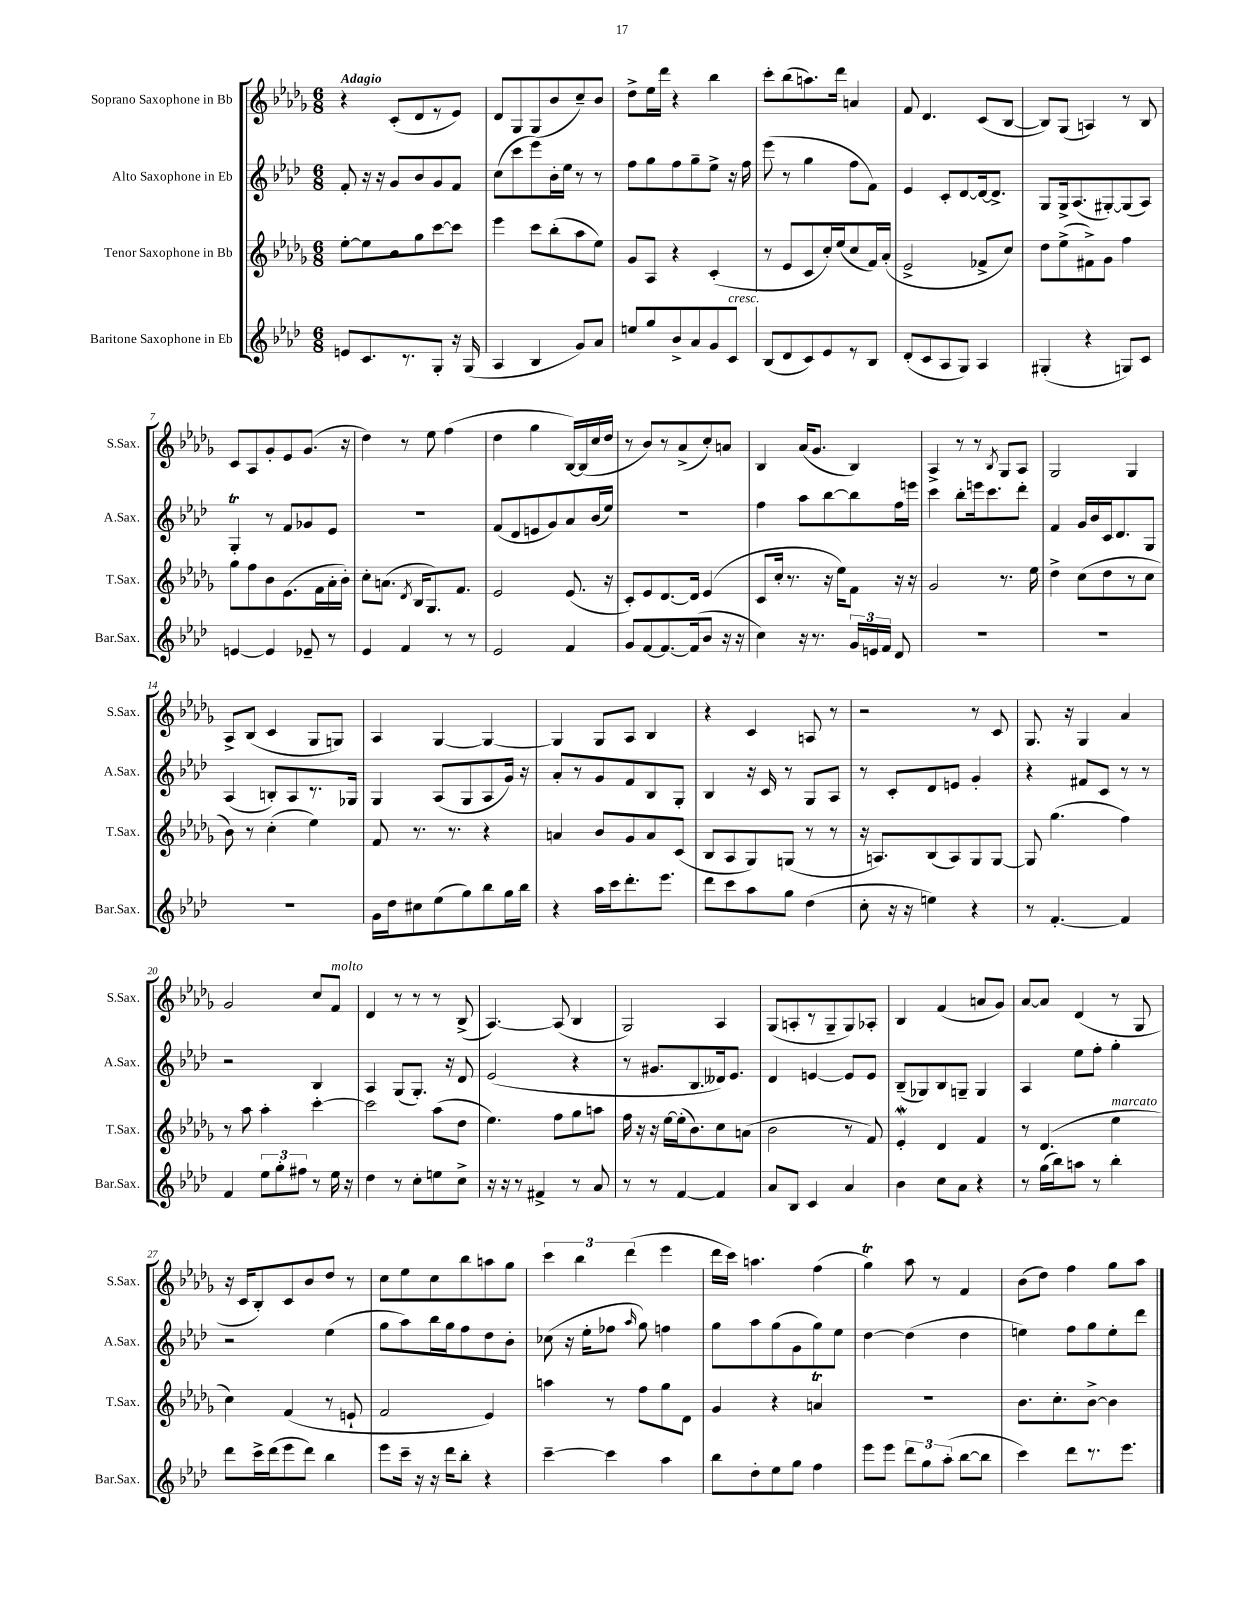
<<
\new StaffGroup <<
\new Staff = "s0" \with { instrumentName = "Soprano Saxophone in Bb" shortInstrumentName = "S.Sax." } {
    \clef treble \key des \major \numericTimeSignature \time 6/8 \tempo "Adagio"
    \autoBeamOff r4 c'8[-.( des'8 r8 ees'8]) |
    des'8[ ges8 ges8( bes'8 c''8--) bes'8] |
    des''8[-> ees''16 des'''16] r4 bes''4 |
    c'''8[-. bes''8( a''8.) des'''16] a'4 |
    f'8 des'4. c'8[( bes8]~ |
    bes8[) ges8]( a4) r8 bes8 |
    c'8[ aes8 ges'8-. ees'8 ges'8.]( r16 |
    des''4) r8 ees''8 f''4( |
    des''4 ges''4 bes16[~) bes16( c''16 des''16] |
    r8 bes'8[) r8 aes'8->( c''8-.) a'8] |
    bes4 aes'16[( ges'8.] bes4) |
    aes4-> r8 r8 \acciaccatura { bes8 } ges8[ aes8] |
    ges2 ges4 |
    aes8[-> bes8]( c'4 ges8[ g8]) |
    aes4 ges4~ ges4~ |
    ges4 ges8[ aes8] bes4 |
    r4 c'4 a8 r8 |
    r2 r8 c'8 |
    ges8. r16 ges4 aes'4 |
    ges'2 c''8[ f'8]^\markup { \italic "molto" } |
    des'4 r8 r8 r8 bes8->( |
    aes4.~) aes8( bes4 |
    ges2) aes4 |
    ges8[( a8-. r8 ges8-- ges8) aes8]-. |
    bes4 f'4( a'8[ ges'8]) |
    aes'8[~ aes'8] des'4( r8 ges8 |
    r16 c'16[ bes8-.) c'8 bes'8 des''8] r8 |
    c''8[ ees''8 c''8 bes''8 a''8 ges''8] |
    \tuplet 3/2 { c'''4 bes''4 des'''4( } ees'''4 |
    des'''16[ c'''16]) a''4. f''4( |
    ges''4\trill) aes''8 r8 f'4 |
    bes'8[( des''8]) f''4 ges''8[ aes''8] \bar "|." |
}
\new Staff = "s1" \with { instrumentName = "Alto Saxophone in Eb" shortInstrumentName = "A.Sax." } {
    \clef treble \key aes \major \numericTimeSignature \time 6/8
    \autoBeamOff f'8-. r16 r16 g'8[ bes'8 g'8 f'8] |
    c''8[( c'''8 ees'''8) bes'16-. ees''16] r8 r8 |
    f''8[ g''8 f''8 g''8-- ees''8]-> r16 f''16 |
    ees'''8( r8 g''4 f''8[ f'8]) |
    ees'4 c'8[-. des'8~ des'16~ des'8.]-> |
    g8[ g16-> aes8.( gis8~-.) gis8( aes8]) |
    g4-.\trill r8 f'8[ ges'8 ees'8] |
    R2. |
    f'8[( des'8 e'8 g'8) aes'8 bes'16( ees''16]) |
    R2. |
    f''4 aes''8[ bes''8~ bes''8 f''16 e'''16] |
    c'''4 bes''8[-. e'''16 c'''8. des'''8]-. |
    f'4 g'16[ bes'16 c'16 des'8. g8] |
    aes4( b8[-.) aes8 r8. ges16] |
    g4 aes8[( g8 aes8 g'16]) r16 |
    aes'8[-. r8 g'8 f'8 bes8 g8]-. |
    bes4 r16 c'16 r8 g8[ aes8] |
    r8 c'8[-. des'8 e'8] g'4-. |
    r4 fis'8[ c'8] r8 r8 |
    r2 bes4 |
    aes4 g8[( g8.]-.) r16 des'8 |
    ees'2( r4 |
    r8 gis'8.[ bes8. deses'16) ees'8.] |
    des'4 e'4~ e'8[ e'8] |
    bes8[--( ges8) bes8 g8]-- g4 |
    aes4 ees''8[ f''8]-. g''4-. |
    r2 ees''4( |
    g''8[ aes''8) bes''16 g''16 f''8 des''8 bes'8]-. |
    ces''8( r16 ees''16[-. fes''8] \grace { aes''16 } g''8) f''4 |
    g''8[ aes''8 g''8( g'8 g''8) ees''8] |
    des''4~ des''4( des''4 |
    e''4) f''8[ g''8 e''8-. des'''8] \bar "|." |
}
\new Staff = "s2" \with { instrumentName = "Tenor Saxophone in Bb" shortInstrumentName = "T.Sax." } {
    \clef treble \key des \major \numericTimeSignature \time 6/8
    \autoBeamOff ees''8[~-. ees''8 bes'8 ges''8 c'''8~ c'''8] |
    ees'''4 c'''8[ bes''8-.( aes''8 ees''8]) |
    ges'8[ aes8] r4 c'4-.( |
    r8 ees'8[ c'8 c''16-.) ees''16( c''8 f'16) aes'16]-.( |
    ees'2-> fes'8[-> c''8]) |
    des''8[ ees''8->( fis'8->) ges'8] f''4 |
    ges''8[ f''8 bes'8 ees'8.( f'16 aes'16-. bes'16]-.) |
    c''8[-. a'8.]( \acciaccatura { des'8 } bes16[ ges8.) f'8.] |
    ees'2 ees'8.( r16 |
    c'8[-.) ees'8 des'8.~ des'16] ees'4( |
    c'8[ c''16]-. r8. r16 ees''16[) f'8] r16 r16 |
    ges'2 r8. ees''16 |
    des''4-> c''8[( des''8 r8 c''8] |
    bes'8) r8 c''4-.( ees''4) |
    f'8 r8. r8. r4 |
    a'4 bes'8[ ges'8 a'8 c'8]( |
    bes8[ aes8 ges8) g8]( r8 r8 |
    r16 a8.[) bes8( a8) ges8 ges8]~ |
    ges8 ges''4.( f''4) |
    r8 aes''8 aes''4-. c'''4~-. |
    c'''2 aes''8[( des''8] |
    ees''4.) f''8[ ges''8 a''8] |
    f''16 r16 r16 ees''16[~ ees''16-.( bes'8.) c''8 a'8]( |
    bes'2 r8 f'8) |
    ees'4-.\mordent des'4 f'4 |
    r8 des'4.( ees''4^\markup { \italic "marcato" } |
    c''4) f'4( r8 e'8-! |
    f'2 ees'4) |
    a''4 r8 f''8[ ges''8 des'8] |
    ges'4 r4 a'4\trill |
    R2. |
    bes'8.[ c''8.-. bes'8]~-> bes'4 \bar "|." |
}
\new Staff = "s3" \with { instrumentName = "Baritone Saxophone in Eb" shortInstrumentName = "Bar.Sax." } {
    \clef treble \key aes \major \numericTimeSignature \time 6/8
    \autoBeamOff e'8[ c'8. r8. g8]-. r16 g16( |
    aes4 bes4 g'8[) aes'8] |
    e''8[ g''8 bes'8-> aes'8 g'8 c'8]^\markup { \italic "cresc." } |
    bes8[( des'8 c'8) ees'8 r8 bes8] |
    des'8[-.( c'8 aes8 g8]) aes4 |
    gis4-.( r4 g8[) c'8] |
    e'4~ e'4 ees'8-- r8 |
    ees'4 f'4 r8 r8 |
    ees'2 f'4 |
    g'8[ f'8~ f'8.~ f'16( bes'8] r16 r16 |
    c''4) r16 r8. \tuplet 3/2 { g'16[ e'16 f'16] } des'8 |
    R2. |
    R2. |
    R2. |
    g'16[ des''16 cis''8 ees''8( g''8) bes''8 g''16 bes''16] |
    r4 aes''16[ c'''16 des'''8.-. ees'''8.] |
    des'''8[ c'''8 aes''8 g''8] des''4( |
    c''8-. r16 r16 e''4) r4 |
    r8 f'4.~-. f'4 |
    f'4 \tuplet 3/2 { ees''8[ g''8-. fis''8] } r8 ees''16 r16 |
    des''4 r8 c''8[-. e''8 c''8]-> |
    r16 r16 r8 fis'4-> r8 aes'8 |
    r8 r8 f'4~ f'4 |
    aes'8[ bes8] c'4 aes'4 |
    bes'4 c''8[ aes'8] r4 |
    r8 g''16[( bes''16) a''8] r8 bes''4-. |
    des'''8[ c'''16-> des'''16( ees'''8 des'''8]) bes''4 |
    ees'''8[ c'''16]-- r16 r16 des'''16[ bes''8]-. r4 |
    c'''4~-- c'''4 aes''4 |
    bes''8[ des''8-. ees''8 g''8] f''4 |
    ees'''8[ ees'''8] \tuplet 3/2 { des'''8[ g''8 aes''8]-.( } bes''8[~ bes''8] |
    c'''4) des'''8[ r8. ees'''8.] \bar "|." |
}
>>
>>
